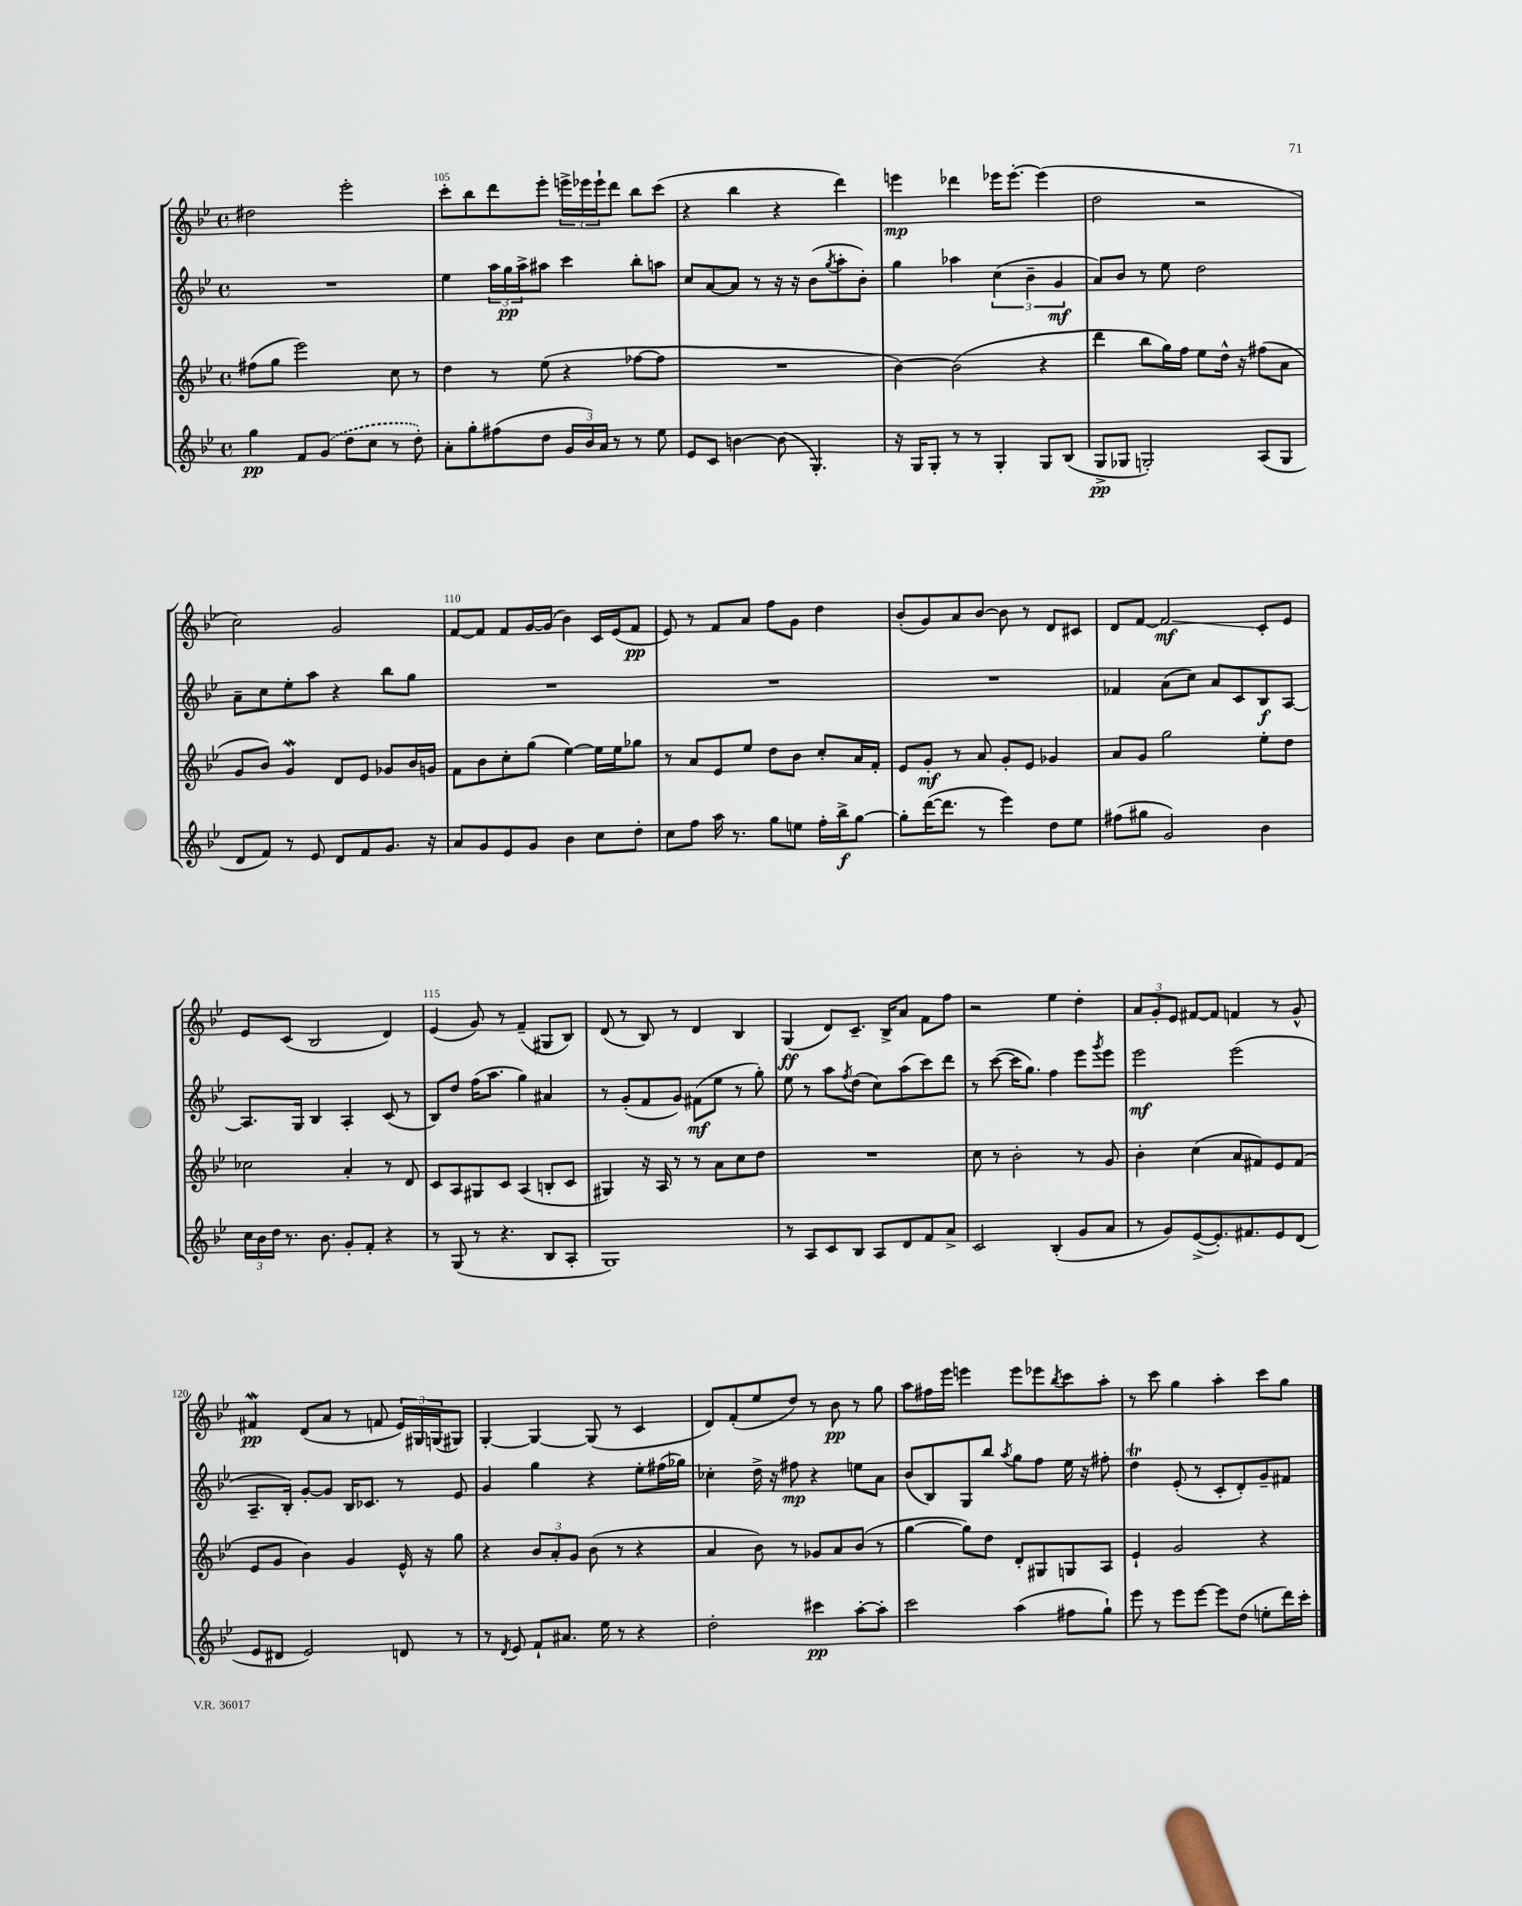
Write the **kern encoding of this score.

**kern	**kern	**kern	**kern
*staff4	*staff3	*staff2	*staff1
*clefG2	*clefG2	*clefG2	*clefG2
*k[b-e-]	*k[b-e-]	*k[b-e-]	*k[b-e-]
*M4/4	*M4/4	*M4/4	*M4/4
*met(c)	*met(c)	*met(c)	*met(c)
4gg	(8ff#	1r	2dd#
.	8gg	.	.
8f	2eee-)	.	.
(8g	.	.	.
8dd	.	.	2eee-'
8cc	.	.	.
8r	8cc	.	.
8dd')	8r	.	.
=	=	=	=
8a'	4dd	4ee-	8ccc'
8gg'	.	.	8bb-
(8ff#	8r	24aa	8ddd
.	.	24gg	.
.	.	24aa^	.
8dd	(8ee-	8aa#	8eee-'
24g	4r	4ccc	24eee^
24b-)	.	.	24eee-
24a	.	.	24eee-`
8r	.	.	8ddd
8r	[8ff-	8bb-'	8bb-
8ee-	8ff-]	8aa	(8ccc
=	=	=	=
8e-	1r	8cc	4r
8c	.	[8a	.
[4b	.	8a]	4bb-
.	.	8r	.
(8b]	.	16r	4r
.	.	16r	.
4.G')	.	(8b-	.
.	.	8qgg	.
.	.	8aa'	4ddd)
.	.	8b-')	.
=	=	=	=
16r	[4b-)	4gg	4eee
16G	.	.	.
8G'	.	.	.
8r	(2b-]	4aa-	4ddd-
8r	.	.	.
4G'	.	(6cc	16eee-
.	.	.	[8.eee-'
.	.	6b-~	.
8G	4r	.	(4eee-]
.	.	6g	.
(8B-	.	.	.
=	=	=	=
8G^	4ddd	8a)	2dd
8G-	.	8b-	.
2G')	8bb-	8r	.
.	16gg)	8ee-	.
.	16ff	.	.
.	8ee-	2dd	2r
.	16dd^^	.	.
.	16r	.	.
(8A	(8ff#	.	.
8G	8a	.	.
=	=	=	=
8d	8g	8a~	2cc)
8f)	8b-)	8cc	.
8r	4g	8ee-'	.
8e-	.	8aa	.
8d	8d	4r	2g
8f	8e-	.	.
8.g	8g-	8bb-	.
.	16b-	8gg	.
16r	16g	.	.
=	=	=	=
8a	8f	1r	[8f
8g	8b-	.	8f]
8e-	8cc'	.	8f
8g	(8gg	.	[16g
.	.	.	(16g]
4b-	[4ee-)	.	4b-)
8cc	16ee-]	.	16c
.	16ee-	.	(16e-
8dd'	8gg-	.	8f
=	=	=	=
8cc	8r	1r	8e-)
8ff	8a	.	8r
16aa	8e-	.	8f
8.r	.	.	.
.	8ee-	.	8a
8gg	8dd	.	8ff
8ee	8b-	.	8g
16ff'	8cc'	.	4dd
16bb-^	.	.	.
[8gg	16a	.	.
.	16f'	.	.
=	=	=	=
8gg']	8e-	1r	(8b-'
([16ddd	8g'	.	8g)
8.ddd]	.	.	.
.	8r	.	8a
8r	8a	.	[8b-
4eee-)	8g'	.	8b-]
.	8e-	.	8r
8dd	4g-	.	8d
8ee-	.	.	8c#
=	=	=	=
(8ff#	8a	4f-	8d
8gg#	8g	.	[8f
2g)	2gg	(8a	2f]
.	.	8cc)	.
.	.	8a	.
.	.	8c	.
4b-	8ee-'	8B-	8c'
.	8dd	[8A	8e-
=	=	=	=
24cc	2cc-	8.A]	8e-
24b-	.	.	.
24dd	.	.	.
8.r	.	.	(8c
.	.	16G	.
.	.	4B-	2B-
8.b-	.	.	.
8g'	4a'	4A'	.
8f'	.	.	.
4r	8r	(8c	4d)
.	8d	8r	.
=	=	=	=
8r	8c	8B-)	(4e-
(8G	8A	8dd	.
8r	8G#	(16ff	8g)
.	.	8.aa	.
4.r	8c	.	8r
.	(4A	4gg)	(4f~
8B-	8B'	4a#	8G#
8A'	8c	.	8B-)
=	=	=	=
1G)	4G#)	8r	(8d
.	.	(8g'	8r
.	16r	8f	8B-)
.	16A	.	.
.	8r	8g)	8r
.	8r	(8f#	4d
.	8a	8ee-	.
.	8cc	8r	4B-
.	8dd	8gg')	.
=	=	=	=
8r	1r	8ee-	(4G
8A	.	8r	.
8c	.	8aa	8d)
.	.	8qff	.
8B-	.	(8dd	8.c~
8A	.	8cc)	.
.	.	.	16B-^
8d	.	(8aa	8a
8f	.	8ccc)	8f
8a^	.	8ddd	8ff
=	=	=	=
2c	8cc	8r	2r
.	8r	([8ccc	.
.	2b-'	16ccc]	.
.	.	8.gg)	.
(4B-'	.	4ff	4ee-
8g	8r	8eee-	4dd'
.	.	8qggg	.
8a	8g	8eee-	.
=	=	=	=
8r	4b-'	2eee-	12a
.	.	.	12g'
8g)	.	.	.
.	.	.	12e-
([8e-^	(4cc	.	[8f#
8.e-'])	.	.	8f#]
.	8a	(2eee-	4f
8.f#	.	.	.
.	8f#)	.	.
8e-	8e-	.	8r
(8d	(8f#	.	8g^^
=	=	=	=
8e-	8e-	8.A~	4f#
8d#	8g	.	.
.	.	16B-')	.
2e-)	4b-)	[8g'	(8d
.	.	8g]	8a
.	4g	16B-	8r
.	.	8.c-	.
.	.	.	8f
8d	16e-^^	8r	24e-)
.	.	.	24G#
.	16r	.	.
.	.	.	(24G
8r	8gg	8e-	8G#)
=	=	=	=
8r	4r	4g	[4G'
8qd	.	.	.
8e-	.	.	.
8f`	12b-	4gg	4G_
.	12a'	.	.
8.a#	.	.	.
.	12g	.	.
.	(8b-	4r	(8G]
16ee-	.	.	.
8r	8r	.	8r
4r	4r	8ee-'	4c
.	.	(16ff#	.
.	.	16gg-)	.
=	=	=	=
2dd'	4a	4cc-'	8d)
.	.	.	(8f'
.	8b-)	16dd^	8ee-
.	.	16r	.
.	8r	8ff#	8dd)
4ccc#	8g-	4r	8r
.	8a	.	8b-
[8aa'	(8b-	8ee	8r
8aa']	8r	8a	8gg
=	=	=	=
2ccc	[4gg	(8b-	8aa
.	.	8B-)	16ff#
.	.	.	16eee-
.	8gg])	8G	4eee
.	8dd	8bb-	.
.	.	8qaa	.
(4aa	8d'	8gg	8eee
.	8G#	8ff	8eee-
.	.	.	8qbb-
8ff#	8G	16ee-	8ccc
.	.	16r	.
8gg`)	8A	8ff#'	8aa'
=	=	=	=
8eee-	4e-`	4dd	8r
8r	.	.	8ccc
8eee-	2g	(8e-'	4gg
[8eee-	.	8r	.
8eee-]	.	8c'	4aa'
(8dd	.	8d')	.
8ee'	4r	8g~	8ccc
16ddd)	.	8f#	8gg
16ccc'	.	.	.
==	==	==	==
*-	*-	*-	*-
